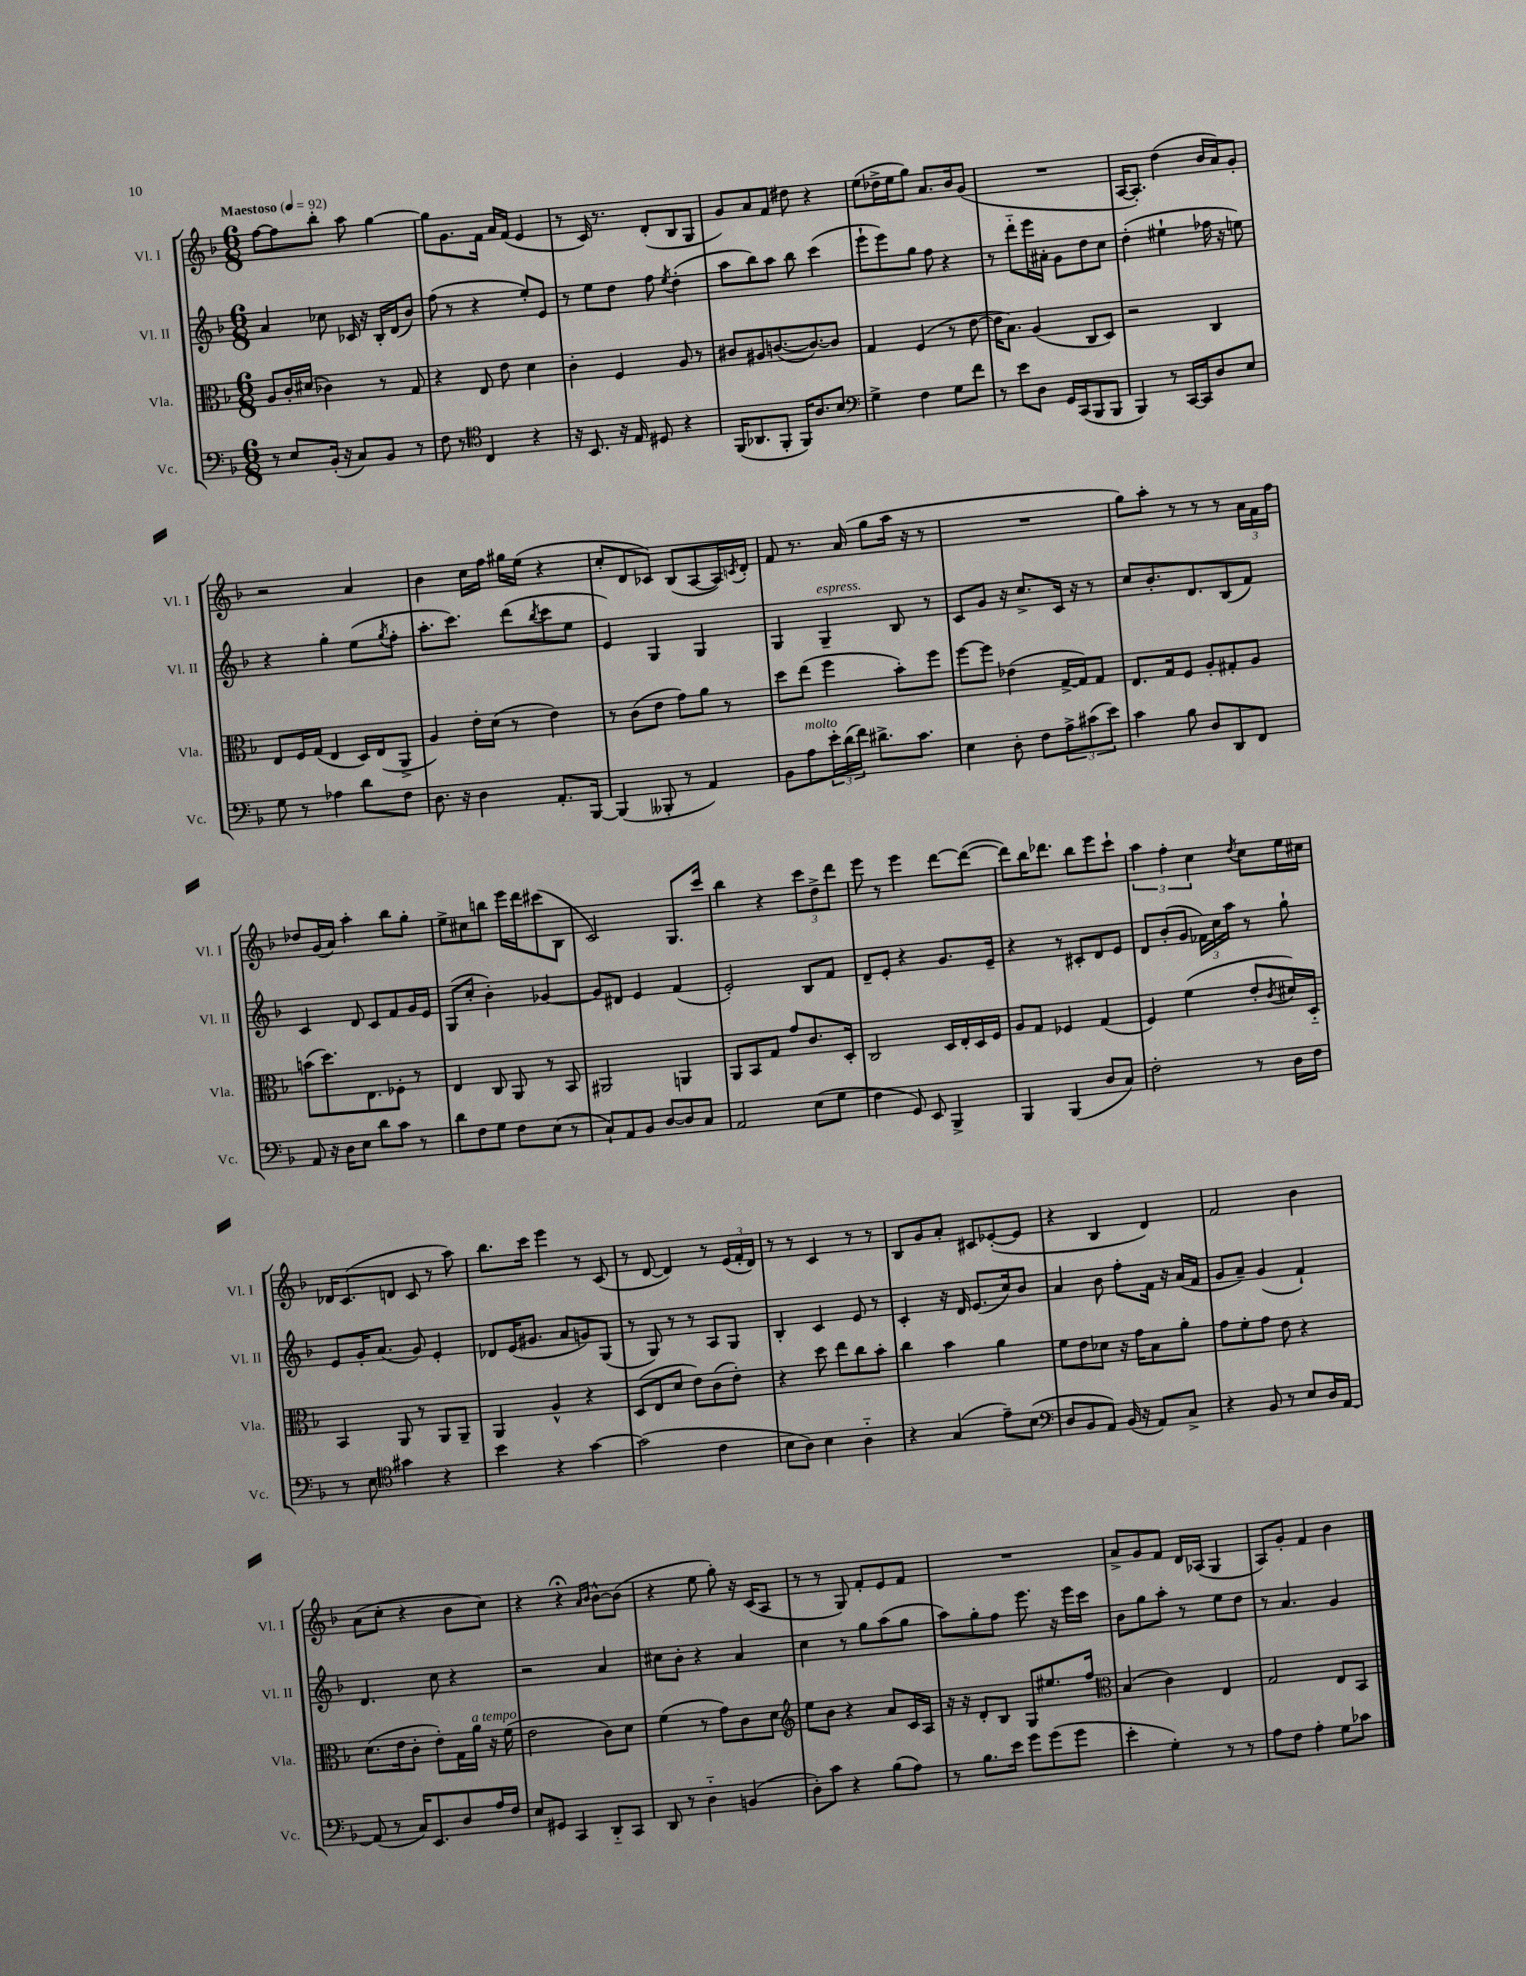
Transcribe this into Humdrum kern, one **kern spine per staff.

**kern	**kern	**kern	**kern
*part4	*part3	*part2	*part1
*staff4	*staff3	*staff2	*staff1
*I"Vc.	*I"Vla.	*I"Vl. II	*I"Vl. I
*I'Vc.	*I'Vla.	*I'Vl. II	*I'Vl. I
*clefF4	*clefC3	*clefG2	*clefG2
*k[b-]	*k[b-]	*k[b-]	*k[b-]
*M6/8	*M6/8	*M6/8	*M6/8
*MM92	*MM92	*MM92	*MM92
=1	=1	=1	=1
!	!	!	!LO:TX:a:B:t=Maestoso
8r	8A/L	4a/	[8ff\L
8E/L	16c'/L	.	8ff\]
.	(16d#X/JJ	.	.
(16BB-'/Jk	4c-X\)	8cc-X\	8bb-'\J
16r	.	.	.
8C/L)	.	16c-X/	8aa\
.	.	16r	.
8BB-/J	8r	16B-'/LL	[4gg\
.	.	(16d/J	.
8r	8G/	8b-/J)	.
=2	=2	=2	=2
8F\	4r	(8ff\	8gg\L]
8r	.	8r	8.g\
*clefC4	*	*	*
4C/	8E/	4r	.
.	.	.	16f\Jk
.	8e\	.	16a/LL
.	.	.	(16f/JJ
4r	4d\	8ee'/L)	4e/
.	.	8e/J	.
=3	=3	=3	=3
16r	4c'\	8r	8r
8.BB-/	.	.	.
.	.	8ee\L	16c/)
.	.	.	8.r
16r	4F/	8dd\J	.
16E/	.	.	.
8D#X/	.	8ff\	(8d'/L
.	.	8qee/	.
4r	8A/	(4dd'\	8B-/
.	8r	.	8G/J
=4	=4	=4	=4
(16FF/KL	8c#X/L	8aa\L	8g/L)
8.AA-X/	.	.	.
.	8A#X/	8bb-\)	8a/
8FF'/J	([8.cn/	8aa\J	8f/J
16FF/KL)	.	8bb-\	8dd#X\
8.A/	8.c/_)	.	.
.	.	(4ccc\	4r
8B-/J	8c/J]	.	.
=5	=5	=5	=5
*clefF4	*	*	*
4G^\	4G/	8eee`\L	(8ee\L
.	.	8eee\)	16dd-X^\L
.	.	.	16ee\J
4F\	(4F/	8gg\J	8gg\J)
.	.	8ff\	8.a/L
8G\L	8r	4r	.
.	.	.	16b-/k
8f\J	[8e\	.	(8g/J
=6	=6	=6	=6
8r	16e\KL]	8r	2.r
.	8.B-\J)	.	.
8e\L	.	8ddd\L	.
8D\J	(4A/	16eee\L	.
.	.	16a#X'\JJ	.
16GG/LL	.	8g\L	.
(16CC/J	.	.	.
8BBB-/	8C/L	8dd\	.
8BBB-/J	8D/J)	8cc\J	.
=7	=7	=7	=7
4BBB-/)	2r	(4dd'\	[16A/KL
.	.	.	8.A'/J])
8r	.	4ee#X`\	(4dd\
[16CC/LL	.	.	.
16CC/J]	.	.	.
8D/	4C/	16ff-X\	16b-/LL
.	.	16r	16a/J)
8E/J	.	8een\)	8g'/J
!!LO:LB:g=z
=8	=8	=8	=8
8G\	8E/L	4r	2r
8r	16F/L	.	.
.	(16G/JJ	.	.
4A-X\	4E/	4gg'\	.
8d\L	16D/LL)	(8ee\L	4a/
.	(16E/J	.	.
.	.	8qgg/	.
8F\J	8AA^/J	8ff'\J	.
=9	=9	=9	=9
8.D\	4A/)	8.aa'\L	4b-\
16r	.	8.ccc\J)	.
4D\	16e'\LL	.	16cc\LL
.	(16d\JJ	.	16ff\JJ
.	8r	(8ddd\L	16gg#X\LL
.	.	.	(16ee\JJ
.	.	8qbb-/	.
8.AA'/L	4e\)	8ccc\	4r
.	.	8ee\J	.
[16BBB-/Jk	.	.	.
=10	=10	=10	=10
(4BBB-/]	8r	4e/)	8cc'/L
.	(8c\L	.	8d/
8BBB--X'/	8e\J	4G/	8c-X/J)
8r	8g\L)	.	(8B-/L
4AA/)	8a\J	4G/	[8A/
.	8r	.	16A/L])
.	.	.	8qcn/
.	.	.	16d'/JJ
=11	=11	=11	=11
8BB-\L	8dd\L	4G/	8f/
!LO:TX:a:i:t=molto	!	!	!
8A\	(8ee\J	.	8.r
!	!	!LO:TX:a:i:t=espress.	!
24e'\L	4ff\	4G~/	.
(24d\	.	.	.
.	.	.	(16a/
24f\JJ)	.	.	.
8.d#X^\L	.	.	8gg\L
.	8b-'\L)	8B-/	16aa\Jk
8.c\J	.	.	16r
.	8ff\J	8r	8r
=12	=12	=12	=12
4E\	[8ff\L	8c/L	2.r
.	8ff\J]	8g/J	.
8D'\	(4e-X\	16r	.
.	.	8.cc^/L	.
8F\L	.	.	.
12A^\	[16G^/LL	16c/Jk	.
.	16G/J])	16r	.
(12c#X\	.	.	.
.	8G/J	8r	.
12e\J)	.	.	.
=13	=13	=13	=13
4c\	8.E/L	8cc/L	8gg\L)
.	.	8.b-'/	8aa'\J
.	16G/k	.	.
8B-\	8F/J	.	8r
.	.	8.d/	.
8D/L	8A'/L	.	8r
8DD/	8G#X'/	(8B-/	8r
8FF/J	8A/J	8f/J)	24a\LL
.	.	.	24f\
.	.	.	24ff\JJ
!!LO:LB:g=z
=14	=14	=14	=14
8AA/	(8bn\L	4c/	8dd-X/L
16r	8.dd\)	.	(16g/L
16D\KL	.	.	16a/JJ)
8E\J	.	8d/	4aa'\
.	8.E\	.	.
8d\L	.	8c/L	.
8c\J	8F-X'\J	8f/	8bb-\L
8r	8r	16g/L	8gg'\J
.	.	16e/JJ	.
=15	=15	=15	=15
8d\L	4E/	(8G/L	8ee^\L
8F\	.	8cc'/J	8cc#X\
8G\J	8C/	4b-'\)	8bbn\J
8F\L	8AA/	.	16eee\LL
.	.	.	16ddd\J
(8E\J	8r	[4g-X/	(8ccc#X\
8r	8BB-/	.	8B-\J
=16	=16	=16	=16
8C`/L)	2AA#X/	8g-/L]	2c/)
8AA/	.	8d#X/J	.
8BB-/J	.	4e/	.
[8D/L	.	.	.
8D/]	4AAn/	(4f/	8.G/L
8C/J	.	.	.
.	.	.	16ccc/Jk
=17	=17	=17	=17
2AA/	8AA/L	2e'/)	4bb-\
.	8BB-/	.	.
.	8G/J	.	4r
.	8g/L	.	.
(8E\L	8.c/	8B-/L	12ccc\L
.	.	.	12dd^\
8G\J	.	8f/J	.
.	.	.	12ddd\J
.	16D'/Jk	.	.
=18	=18	=18	=18
4F\	2C/	8d~/L	8eee\
.	.	8e'/J	8r
8GG/)	.	4r	4eee\
8EE/	.	.	.
4BBB-^/	16D/LL	8.g/L	[8ddd\L
.	16E'/	.	.
.	16D/	.	(8ddd\J_
.	16F/JJ	16e~/Jk	.
=19	=19	=19	=19
4BBB-/	8A/L	4r	8ddd\L])
.	8G/J	.	16bb-\K
.	.	.	8.ddd-X\J
(4BBB-/	4F-X/	8r	.
.	.	8c#X'/L	8bb-\L
8D/L	(4G/	8d/	8eee\
8C/J)	.	8e/J	8ccc`\J
=20	=20	=20	=20
2F'\	4F/)	8d/L	6aa\
.	.	(8b-'/	.
.	.	.	6ff'\
.	(4f\	8g/J	.
.	.	.	6cc\
.	.	24f-X\LL)	.
.	.	24cc\	.
.	.	24aa\JJ	.
.	.	.	8qdd/
8r	8e'/L	8r	8cc\L
.	8qc/	.	.
16D\LL	16d#X/L)	8gg`\	16ee\L
16F\JJ	16D/JJ	.	16cc#X\JJ
!!LO:LB:g=z
=21	=21	=21	=21
8r	4BB-/	8e/L	16d-X/KL
.	.	.	(8.c/
8E\	.	16g'/K	.
.	.	(8.a/J	.
*clefC4	*	*	*
4g#X\	8AA/	.	8dn/J
.	8r	8g/)	8c/
4r	8AA/L	4e'/	8r
.	8AA~/J	.	8aa\)
=22	=22	=22	=22
4b-\	4AA/	8d-X/L	8.bb-\L
.	.	(16e/K	.
.	.	8.g#X/J	16ccc\Jk
4r	4A^^/	.	4eee\
.	.	8a/L	.
[4g\	4r	8gn/)	8r
.	.	(8G/J	(8c/
=23	=23	=23	=23
(2g\]	(8D/L	8r	8r
.	8E/	8G/)	[8d/
.	8d/J	8r	4d/])
.	8e\L)	8r	.
4c\	(8c\	8A/L	8r
.	8e'\J)	8G/J	(24e/LL
.	.	.	24f'/
.	.	.	24d/JJ)
=24	=24	=24	=24
8B-\L	4r	4B-'/	8r
8A\J)	.	.	8r
4B-\	8dd\	4c/	4c/
.	8ee\L	.	.
4A\	8cc\	8e/	8r
.	8b-'\J	8r	8r
=25	=25	=25	=25
4r	4cc\	4c'/	8B-/L
.	.	.	8g/
(4G/	4b-\	16r	8a'/J
.	.	16d/	.
.	.	(8.e/L	8c#X/L
8e~\L)	4a\	.	([8e-X'/
.	.	16cc/k)	.
(8B-\J	.	8b-/J	8e-/J]
=26	=26	=26	=26
*clefF4	*	*	*
8D/L	8f\L	4a/	4r
8BB-/	8e\	.	.
8AA/J)	8d-X\J	8b-\	4B-/
(16BB-/	16r	8ff'\L	.
16r	16g\KL	.	.
8AA/L)	8B-\	16f\Jk	4d/)
.	.	16r	.
8C^/J	8a'\J	(16a/LL	.
.	.	16f/JJ	.
=27	=27	=27	=27
4r	8g\L	8g/L	2f/
.	8f'\	8a~/J)	.
8BB-/	8g\J	(4g/	.
8r	8e\	.	.
8E/L	4r	4f`/)	4b-\
16D/L	.	.	.
[16AA/JJ	.	.	.
!!LO:LB:g=z
=28	=28	=28	=28
(8AA/]	(8.d\L	4.d/	(8a\L
8r	.	.	8cc'\J
.	16e\k	.	.
16C/KL)	8c'\J	.	4r
8.EE/	.	.	.
.	8e'\L)	8cc\	.
8D/	16G\L	4r	8b-\L
!	!LO:TX:a:i:t=a tempo	!	!
.	16a\JJ	.	.
16A/L	16r	.	8cc\J)
16F/JJ	(16f\	.	.
=29	=29	=29	=29
8E/L	2e\	2r	4r
8GG#X/J	.	.	.
4CC/	.	.	4r;<
.	.	.	16qqa/LL
.	.	.	16qqb-/JJ
8DD/L	8c\L)	4a/	[8b-^^\L
8CC/J	8d\J	.	(8b-\J]
=30	=30	=30	=30
8DD/	(4f\	8cc#X\L	4r
8r	.	8b-'\J	.
4D\	8r	4r	8ee\
.	8g\L)	.	8gg'\)
(4BBn/	8c\	4a/	16r
.	.	.	(16c/KL
.	8d\J	.	8A/J
=31	=31	=31	=31
*	*clefG2	*	*
8D'\L)	8ee\L	4cc\	8r
8c\J	8b-\J	.	8r
4r	4r	8r	8G/)
.	.	8gg\L	8f'/L
(8B-\L	8a/L	(8aa\	8e/
8A\J)	16c/L	8gg\J	8f/J
.	16A/JJ	.	.
=32	=32	=32	=32
8r	16r	8aa\L)	2.r
.	16r	.	.
8.B-\L	8d'/L	8gg'\	.
.	8B-/J	8ff\J	.
16e\Jk	.	.	.
8g\L	8G/L	8.eee\	.
(8g\	8.ee#X/	.	.
.	.	16r	.
8g\J	.	16eee\LL	.
.	16ff/Jk	16ccc\JJ	.
=33	=33	=33	=33
*	*clefC3	*	*
4e'\	(4B-/	8b-\L	8a^/L
.	.	8gg\	8g/
4G'\)	4c\)	8aa'\J	8f/J
.	.	8r	16d/LL
.	.	.	(16A-X/JJ
8r	4E/	8ee\L	4G/
8r	.	8dd\J	.
=34	=34	=34	=34
8A\L	2G/	8r	8A/L)
8F\J	.	4.a/	8g'/J
4A'\	.	.	4f/
8G\L	8E/L	4g/	4b-\
8c-X\J	8BB-/J	.	.
==	==	==	==
*-	*-	*-	*-
